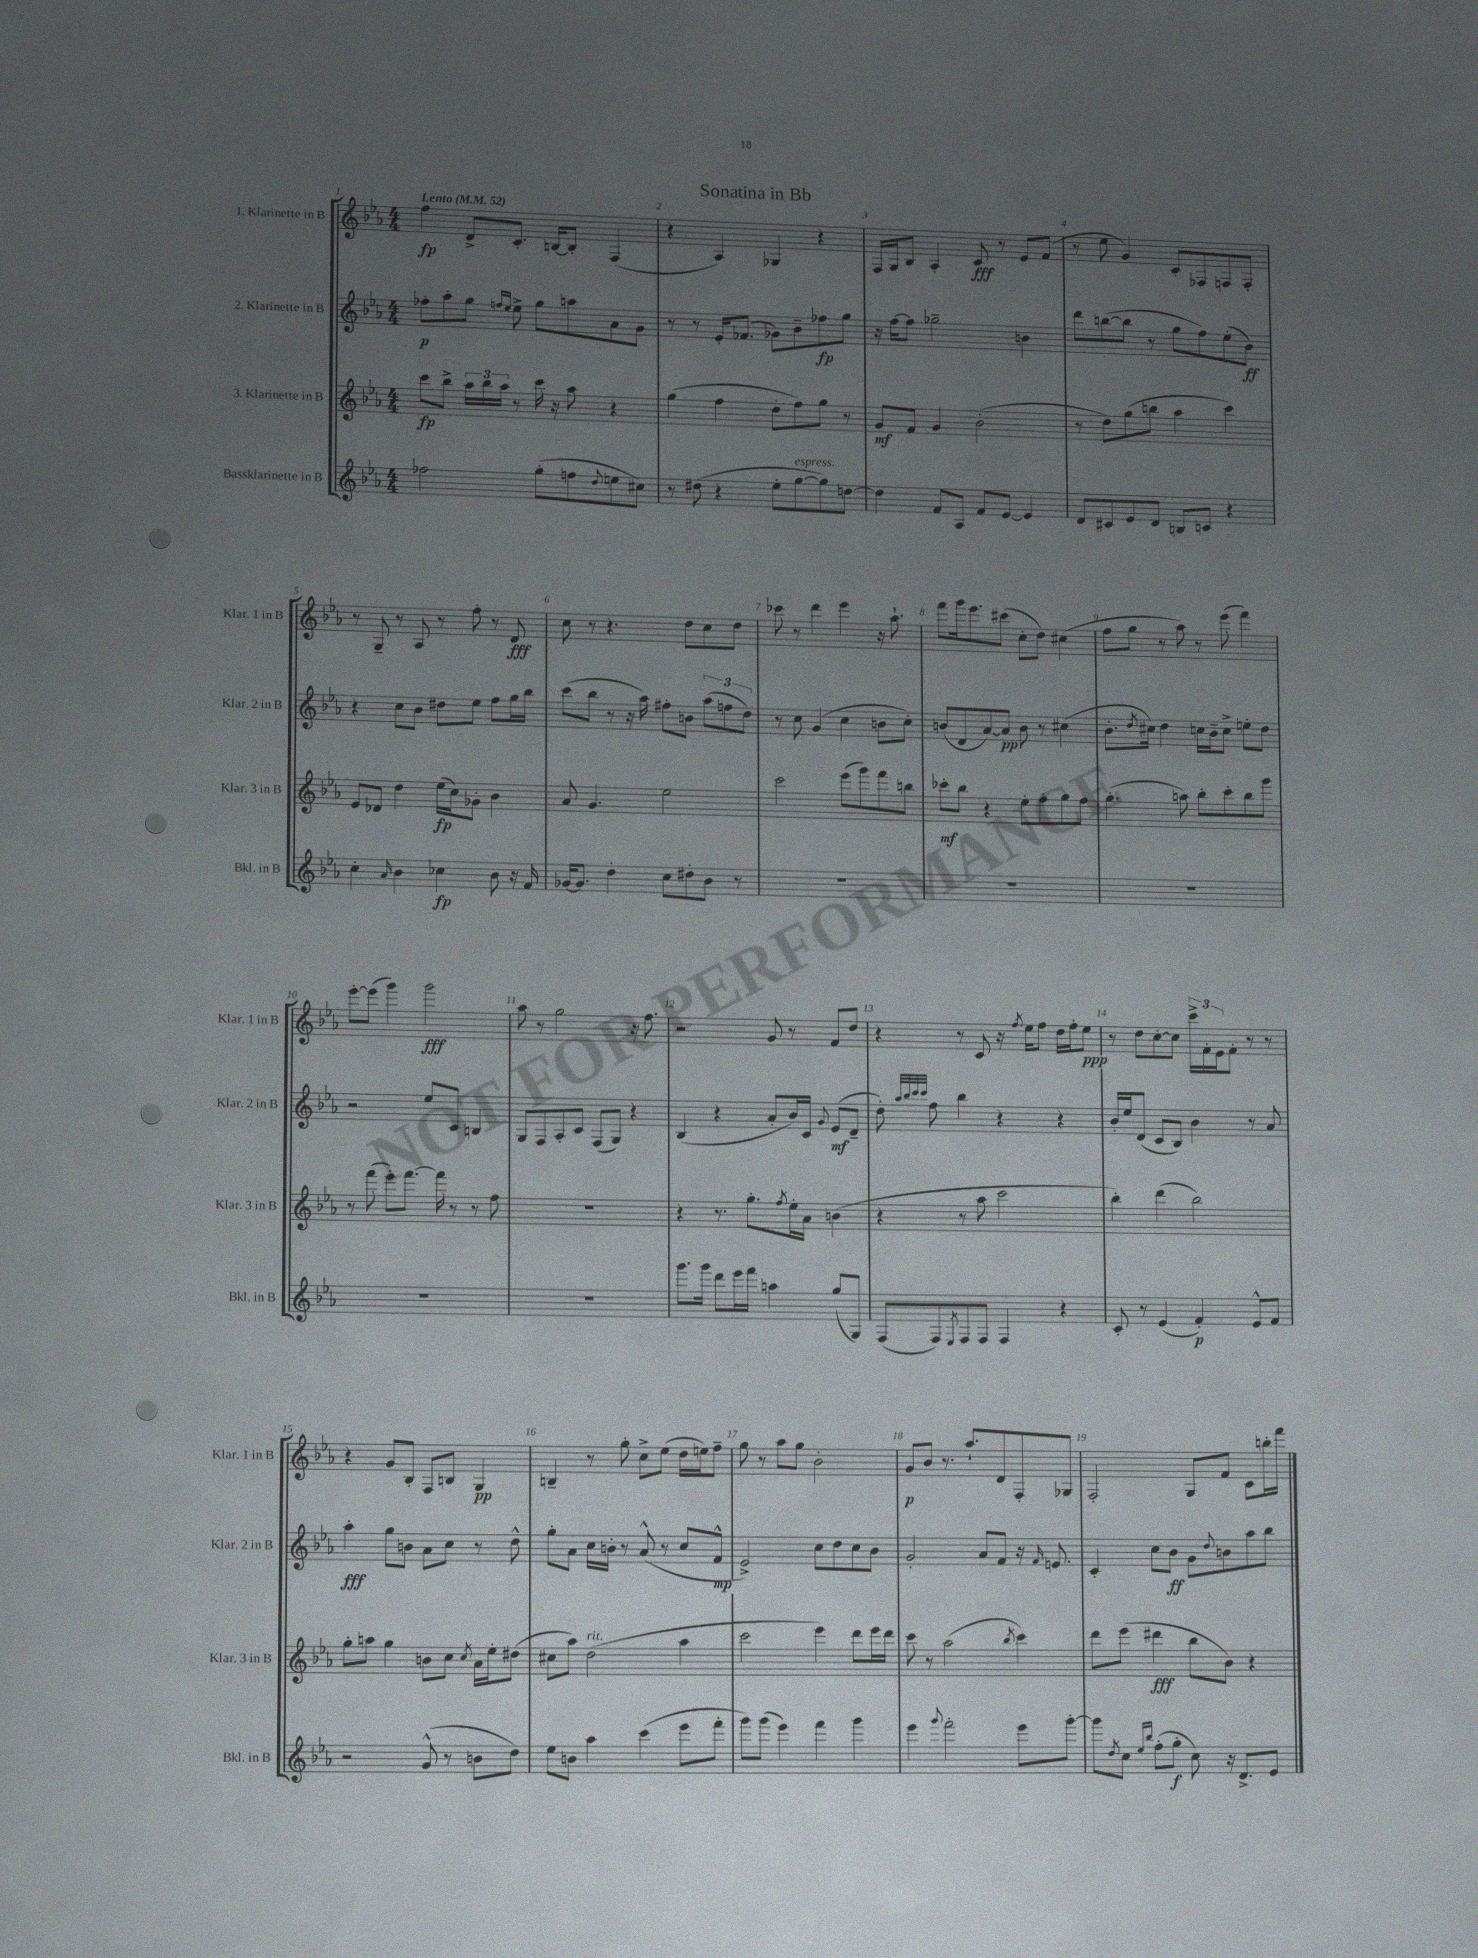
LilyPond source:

\header { title = "Sonatina in Bb" }
<<
\new StaffGroup <<
\new Staff = "s0" \with { instrumentName = "1. Klarinette in B" shortInstrumentName = "Klar. 1 in B" } {
    \clef treble \key ees \major \numericTimeSignature \time 4/4 \tempo "Lento" 4 = 52
    f''4\fp d'8-> c'8.-. b16~ b8-. f4( |
    r4 aes4) ges4 r4 |
    f16 g16 bes8 aes4-. c'8\fff r8 ees'8 f'8( |
    r8 ees''8 g'4) c'8-. fes8 f8 f8-. |
    r8 g8-- r8 aes8 r8 f''8-. r8 d'8\fff |
    c''8 r8 r4. d''8 c''8 d''8 |
    ces'''8 r8 d'''4 ees'''4 r16 aes''8.-! |
    f'''8 g'''16 ees'''8. cis'''8( c''8-. d''8) cis''4( |
    f''8 g''8 r8 aes''8) r8 ees'''8( f'''4) |
    ees'''8~-. ees'''8( g'''4) g'''2\fff |
    aes''8 r8 g''2 r16 f''8. |
    r2 g'8 r8 f'8 d''8 |
    r4 r8 c'8 r16 \acciaccatura { f''8 } ees''16 f''8 d''16 f''16-. ees''8\ppp |
    r8 d''8 c''8~-. c''8 \tuplet 3/2 { c'''16-> f'16-. ees'16 } f'8-. r8 r8 |
    r4 g'8 bes8-. f8 b8 g4\pp |
    b4-- r8 g''8-. c''8-> ees''8( d''16 e''16) f''8-- |
    g''8 r8 aes''8 g''8 bes'2-. |
    g'8\p bes'8 r8. aes''8.-! d'8 f8-. ges8 |
    f2-. g8 f'8 c'8 b''16-. f'''16 \bar "|." |
}
\new Staff = "s1" \with { instrumentName = "2. Klarinette in B" shortInstrumentName = "Klar. 2 in B" } {
    \clef treble \key ees \major \numericTimeSignature \time 4/4
    fes''8-.\p aes''8-. g''8 \grace { f''16 ees''16 } ees''8-> g''8 a''8 aes'8 g'8 |
    r8 r8 ees'16-. fes'8.( ges'8) bes'8-- fes''8\fp g''8 |
    r16 f''16~ f''8 ges''2-- b'4 |
    d'''8 b''8~( b''8 r8 g''8 f''8) ees''8-.( bes'8\ff) |
    r4 c''8 bes'8 dis''8 ees''8 f''8 g''16 bes''16 |
    c'''8( bes''8 r8 r16 aes''16) fis''8-. b'8 \tuplet 3/2 { aes''8( f''8 d''8) } |
    r8 c''8 g'4( c''4 b'8 c''8-.) |
    b'8( d'8 aes'8~) aes'8\pp b'8 r8 cis''4( |
    bes'8.-. \acciaccatura { d''8 } cis''16) d''4 c''16 bes'16-- c''8-> e''8-. d''8 |
    r2 ees''8 c'8 b4 |
    g8 f8 aes8-. c'8 f8( g8) r4 |
    bes4( r4 aes'8-. bes'16) c'16 \appoggiatura { g'8 } ees'8\mf( d'8-- |
    d''8-.) \grace { aes''32 bes''32 c'''32 c'''32 } f''8 bes''4 r4 r4 |
    bes'16-. ees''16 d'8( c'8 bes8) bes'4 r8 aes'8 |
    aes''4-.\fff g''8 b'8 aes'8 c''8 r8 d''8-^ |
    g''8-. aes'8 c''16 b'16-. r8 aes'8-^( r8 c''8 f'8-^\mp |
    ees'2->) c''8 d''8 c''8 bes'8 |
    g'2-. aes'8 f'8 r16 \grace { f'16 } e'8. |
    c'4-. c''8 bes'8\ff g'8 \appoggiatura { d''8 } b'8 aes''8 bes''8 \bar "|." |
}
\new Staff = "s2" \with { instrumentName = "3. Klarinette in B" shortInstrumentName = "Klar. 3 in B" } {
    \clef treble \key ees \major \numericTimeSignature \time 4/4
    c'''8\fp bes''8-> \tuplet 3/2 { aes''16 bes''16 aes''16 } r8 c'''16 r16 aes''8 r4 |
    g''4( f''4 d''8-. f''8) g''8 r8 |
    g'8\mf f'8 g'4 bes'2-.( |
    r8 d''8) g''8( b''8 aes''4 c'''4) |
    ees'8 des'8 d''4 ees''16\fp( c''16) ges'8-. bes'4 |
    aes'8 g'4. ees''2 |
    c'''2 ees'''8( g'''8) f'''8 b''8 |
    ces'''8-.\mf bes''8 r4 ees''8-. f''8-. g''8 f''8 |
    g''4.-.( a''8) bes''8-. c'''8-. bes''8 g'''8 |
    r8 f'''8( ees'''8-.) f'''8.~ f'''16 r8 r8 f''8 |
    R1 |
    r4 r8. g''8.-. \acciaccatura { f''8 } ees''16-. aes'16 b'4( |
    r4 r8 aes''8 c'''2 |
    bes''4-.) d'''4( bes''2) |
    g''8-. a''8 g''4 b'8 c''8 \acciaccatura { c''8 } aes'16 ees''16-. dis''8( |
    cis''8 aes''8) d''2^\markup { \italic "rit." }( aes''4 |
    c'''2 ees'''4) d'''8 ees'''16 d'''16 |
    c'''8 r8 aes''2( \acciaccatura { bes''8 } c'''4) |
    d'''8 ees'''8( dis'''4\fff bes''8 bes'8) r4 \bar "|." |
}
\new Staff = "s3" \with { instrumentName = "Bassklarinette in B" shortInstrumentName = "Bkl. in B" } {
    \clef treble \key ees \major \numericTimeSignature \time 4/4
    fes''2 g''8-.( f''8 \appoggiatura { d''8 } e''8 cis''8) |
    r8 dis''8( r4 ees''8-. g''8~^\markup { \italic "espress." } g''8) d''8~ |
    d''4 f'8 aes8 f'8 ees'8~ ees'4 |
    d'8 cis'8 ees'8 d'8 b8 c'8 r4 |
    c''4-. \grace { aes'16 } bes'4 ces''4\fp bes'8 r16 f'16 |
    ges'16~ ges'8. d''4-. c''8 dis''8-. bes'8 r8 |
    R1 |
    R1 |
    R1 |
    R1 |
    R1 |
    g'''8. g'''16 d'''8 ees'''16 f'''16 a''4 g''8( g8) |
    f8( f8) \acciaccatura { ees8 } f8 f8 f4 r4 |
    c'8-. r8 ees'4( f'4-.\p) ees'8-^ f'8 |
    r2 g'8-^( r8 b'8 d''8) |
    ees''8 b'8 aes''4 c'''4( ees'''8 f'''8-. |
    g'''8) g'''8( ees'''4) f'''4 g'''4 |
    ees'''4 \appoggiatura { g'''8 } f'''2-. ees'''8 g'''8~-. |
    g'''8 \acciaccatura { d''8 } c''8 \grace { ees''16 bes''16 } f''8-.( g''8-.\f c''8) r16 d'8.-> ees'8 \bar "|." |
}
>>
>>
\layout { \context { \Score \override BarNumber.break-visibility = ##(#f #t #t) barNumberVisibility = #all-bar-numbers-visible } }
